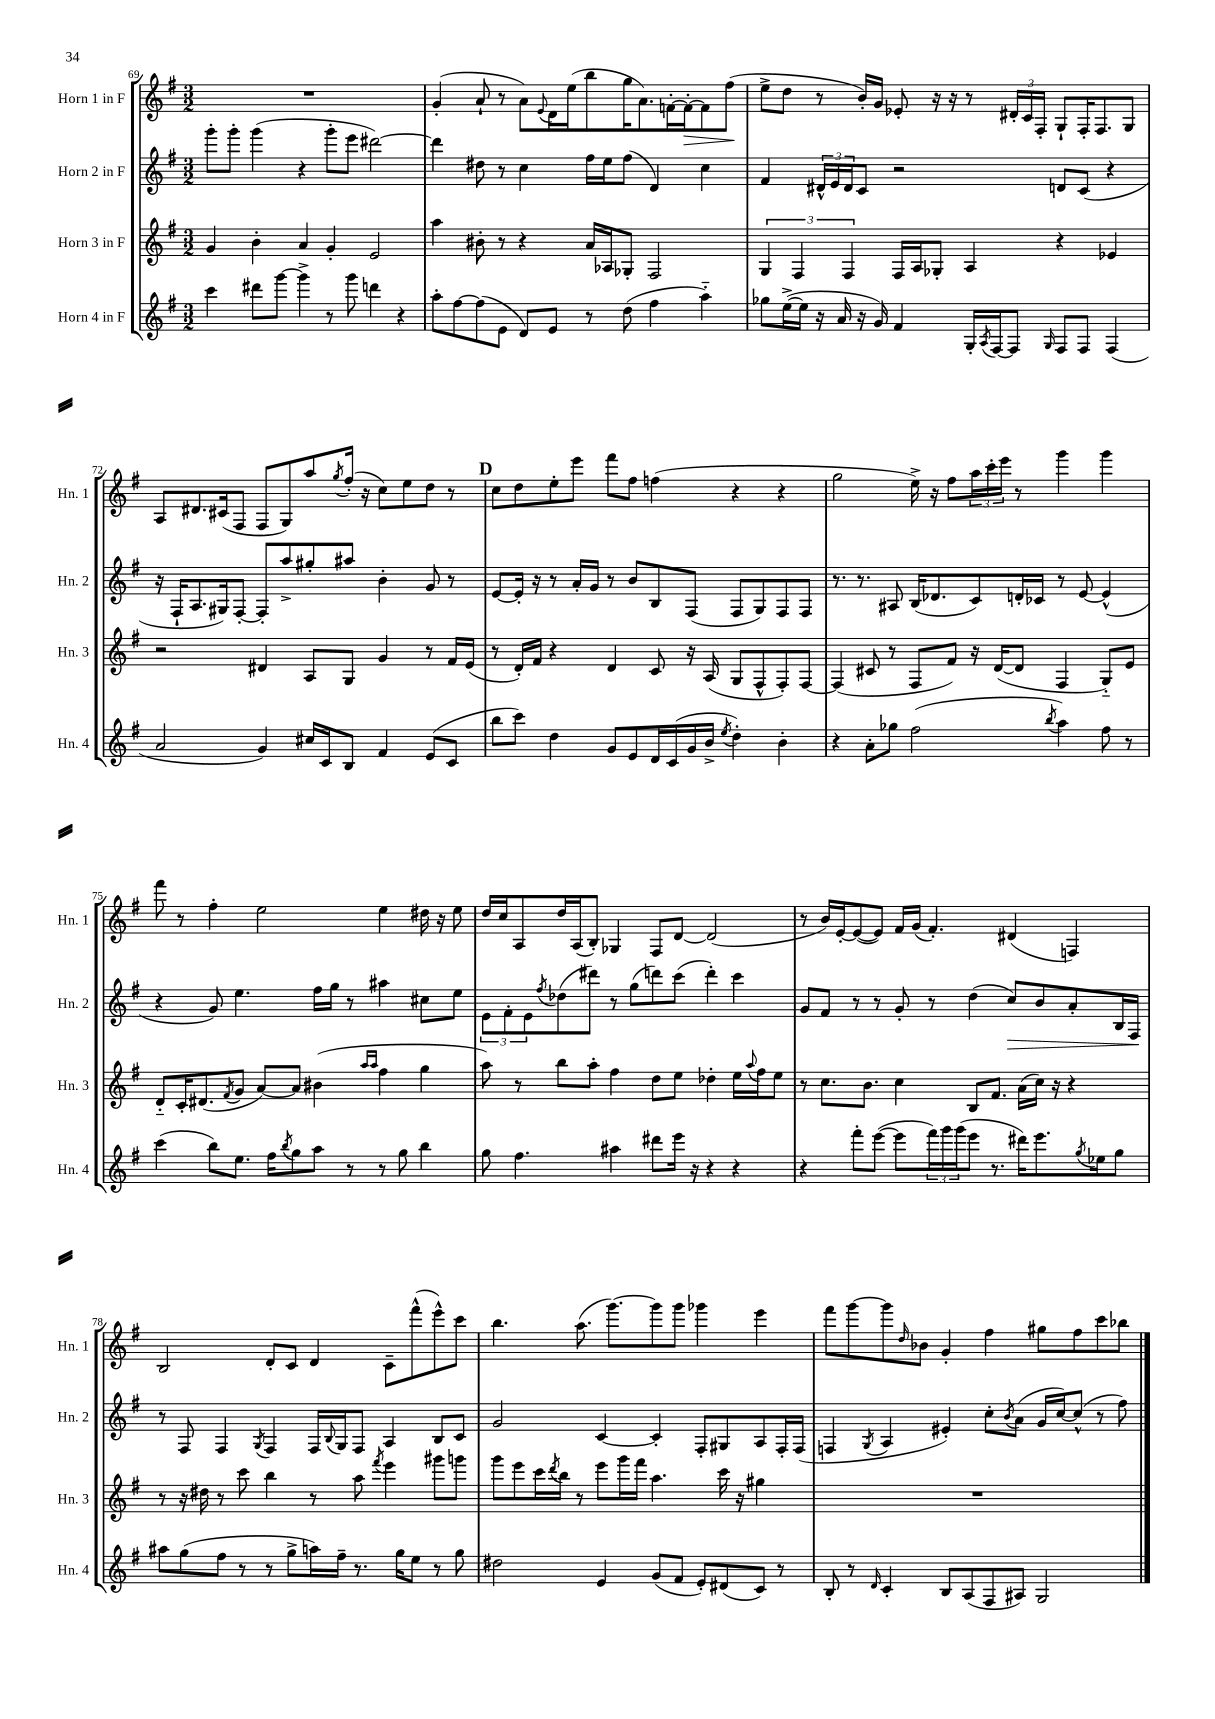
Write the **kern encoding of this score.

**kern	**kern	**kern	**dynam	**kern	**dynam
*part4	*part3	*part2	*part2	*part1	*part1
*staff4	*staff3	*staff2	*staff2	*staff1	*staff1
*I"Horn 4 in F	*I"Horn 3 in F	*I"Horn 2 in F	*	*I"Horn 1 in F	*
*I'Hn. 4	*I'Hn. 3	*I'Hn. 2	*	*I'Hn. 1	*
*clefG2	*clefG2	*clefG2	*	*clefG2	*
*k[f#]	*k[f#]	*k[f#]	*	*k[f#]	*
*M3/2	*M3/2	*M3/2	*	*M3/2	*
=69	=69	=69	=69	=69	=69
4ccc\	4g/	8ggg'\L	.	1.r	.
.	.	8ggg'\J	.	.	.
8ddd#X\L	4b'\	(4ggg\	.	.	.
[8ggg\J	.	.	.	.	.
4ggg^\]	4a/	4r	.	.	.
8r	4g'/	8ggg'\L	.	.	.
8ggg\	.	8eee\J	.	.	.
4dddn\	2e/	[2ddd#X\)	.	.	.
4r	.	.	.	.	.
=70	=70	=70	=70	=70	=70
8aa'\L	4aa\	4ddd#\]	.	(4g'/	.
[8ff#\	.	.	.	.	.
(8ff#\]	8b#X'\	8dd#X\	.	8a`/	.
8e\J	8r	8r	.	8r	.
8d/L)	4r	4cc\	.	8a\L)	.
.	.	.	.	8qqe/	.
8e/J	.	.	.	16d\L	.
.	.	.	.	(16ee\J	.
8r	16a/LL	16ff#\LL	.	8bb\	.
.	16A-X/J	16ee\J	.	.	.
(8dd\	8G-X'/J	(8ff#\J	.	16gg\K	.
.	.	.	.	8.a\)	.
4ff#\	2F#/	4d/)	.	.	.
.	.	.	.	[16fn'\L	.
!	!	!	!	!	!LO:HP:b
.	.	.	.	16f'\J_	>
4aa\)	.	4cc\	.	8f\]	.
.	.	.	.	(8ff#\J	.
.	.	.	.	.	]
=71	=71	=71	=71	=71	=71
8gg-X\L	6G/	4f#/	.	8ee^\L	.
([16ee^\L	.	.	.	8dd\J	.
.	6F#/	.	.	.	.
16ee\JJ]	.	.	.	.	.
16r	.	24d#X^^/LL	.	8r	.
.	.	24e/	.	.	.
16a/	.	.	.	.	.
.	6F#/	24d#/J	.	.	.
16r	.	8c/J	.	16b'/LL)	.
16g/)	.	.	.	16g/JJ	.
4f#/	16F#/LL	2r	.	8e-X'/	.
.	16A/J	.	.	.	.
.	8G-X'/J	.	.	16r	.
.	.	.	.	16r	.
16G'/LL	4A/	.	.	8r	.
8qA/	.	.	.	.	.
[16F#/J	.	.	.	.	.
8F#/J]	.	.	.	24d#X'/LL	.
.	.	.	.	24c/	.
.	.	.	.	24F#'/JJ	.
16qqG/	.	.	.	.	.
8F#/L	4r	8dn/L	.	8G`/L	.
8F#/J	.	(8c/J	.	16F#'/K	.
.	.	.	.	8.F#/	.
(4F#/	4e-X/	4r	.	.	.
.	.	.	.	8G/J	.
!!LO:LB:g=z
=72	=72	=72	=72	=72	=72
2a/	2r	16r	.	8A/L	.
.	.	16F#`/KL	.	.	.
.	.	8.A/	.	8.d#X/	.
.	.	16G#X/k)	.	(16c#X/k	.
.	.	[8F#'/J	.	8F#/J	.
4g/)	4d#X/	8F#'/L]	.	8F#/L	.
.	.	8aa^/	.	8G/)	.
16cc#X/LL	8A/L	8gg#X'/	.	8aa/	.
16c/J	.	.	.	.	.
.	.	.	.	8qgg/	.
8B/J	8G/J	8aa#X/J	.	(16ff#'/Jk	.
.	.	.	.	16r	.
4f#/	4g/	4b'\	.	8cc\L)	.
.	.	.	.	8ee\	.
(8e/L	8r	8g/	.	8dd\J	.
8c/J	16f#/LL	8r	.	8r	.
.	(16e/JJ	.	.	.	.
!!LO:REH:place=s1:t=D
=73	=73	=73	=73	=73	=73
8bb\L	8r	[8e/L	.	8cc\L	.
8ccc\J)	16d'/LL)	16e'/Jk]	.	8dd\	.
.	16f#/JJ	16r	.	.	.
4dd\	4r	8r	.	8ee'\	.
.	.	16a'/LL	.	8eee\J	.
.	.	16g/JJ	.	.	.
8g/L	4d/	8r	.	8fff#\L	.
8e/	.	8b/L	.	8ff#\J	.
16d/L	8c/	8B/	.	(4ffn\	.
(16c/	.	.	.	.	.
16g/	16r	(8F#/J	.	.	.
16b^/JJ	(16A/	.	.	.	.
8qee/	.	.	.	.	.
4dd'\)	8G/L	8F#/L	.	4r	.
.	8F#^^/	8G/)	.	.	.
4b'\	8F#'/)	8F#/	.	4r	.
.	[8F#/J	8F#/J	.	.	.
=74	=74	=74	=74	=74	=74
4r	(4F#/]	8.r	.	2gg\	.
.	.	8.r	.	.	.
8a'\L	8c#X/	.	.	.	.
8gg-X\J	8r	8A#X/	.	.	.
(2ff#\	8F#/L	(16B/KL	.	16ee^\)	.
.	.	8.d-X/	.	16r	.
.	8f#/J)	.	.	8ff#\L	.
.	16r	8c/)	.	24aa\L	.
.	.	.	.	24ccc'\	.
.	([16d/KL	.	.	.	.
.	.	.	.	24eee\JJ	.
.	8d/J]	16dn'/L	.	8r	.
.	.	16c-X/JJ	.	.	.
8qbb/	.	.	.	.	.
4aa\)	4F#/	8r	.	4ggg\	.
.	.	[8e/	.	.	.
8ff#\	8G/L)	(4e^^/]	.	4ggg\	.
8r	8e/J	.	.	.	.
!!LO:LB:g=z
=75	=75	=75	=75	=75	=75
(4ccc\	8d/L	4r	.	8fff#\	.
.	16c'/K	.	.	8r	.
.	(8.d#X/	.	.	.	.
8bb\L)	.	8g/)	.	4ff#'\	.
.	8qf#/	.	.	.	.
8.ee\J	8g/J	4.ee\	.	.	.
.	[8a/L)	.	.	2ee\	.
16ff#\KL	.	.	.	.	.
8qbb/	.	.	.	.	.
8gg\	8a/J]	.	.	.	.
8aa\J	(4b#X\	16ff#\LL	.	.	.
.	.	16gg\JJ	.	.	.
8r	.	8r	.	.	.
.	16qqaa/LL	.	.	.	.
.	16qqaa/JJ	.	.	.	.
8r	4ff#\	4aa#X\	.	4ee\	.
8gg\	.	.	.	.	.
4bb\	4gg\	8cc#X\L	.	16dd#X\	.
.	.	.	.	16r	.
.	.	8ee\J	.	8ee\	.
=76	=76	=76	=76	=76	=76
8gg\	8aa\)	12e\L	.	16dd/LL	.
.	.	.	.	16cc/J	.
.	.	12f#'\	.	.	.
4.ff#\	8r	.	.	8A/	.
.	.	12e\	.	.	.
.	.	8qff#/	.	.	.
.	8bb\L	(8dd-X\	.	16dd/L	.
.	.	.	.	(16A/J	.
.	8aa'\J	8ddd#X\J)	.	8B'/J)	.
4aa#X\	4ff#\	8r	.	4G-X/	.
.	.	(8gg\L	.	.	.
8ddd#X\L	8dd\L	8dddn\)	.	8F#/L	.
16eee\Jk	8ee\J	(8ccc\J	.	[8d/J	.
16r	.	.	.	.	.
4r	4dd-X'\	4ddd'\)	.	(2d/]	.
4r	16ee\LL	4ccc\	.	.	.
.	8qqaa/	.	.	.	.
.	16ff#\J	.	.	.	.
.	8ee\J	.	.	.	.
=77	=77	=77	=77	=77	=77
4r	8r	8g/L	.	8r	.
.	8.cc\L	8f#/J	.	16b/LL)	.
.	.	.	.	[16e'/J	.
8fff#'\L	.	8r	.	(8e/_	.
.	8.b\J	.	.	.	.
([8eee\J	.	8r	.	8e/J])	.
8eee\L]	4cc\	8g'/	.	16f#/LL	.
.	.	.	.	(16g/JJ	.
24fff#\L)	.	8r	.	4.f#'/)	.
24ggg\	.	.	.	.	.
(24ggg\J	.	.	.	.	.
8eee\J	8B/L	(4dd\	.	.	.
8.r	8.f#/J	.	.	.	.
!	!	!	!LO:HP:b	!	!
.	.	8cc/L)	>	(4d#X/	.
16ddd#X\KL)	(16a\LL	.	.	.	.
8.eee\	16cc\JJ)	8b/	.	.	.
.	16r	.	.	.	.
.	4r	8a'/	.	4Fn/)	.
8qgg/	.	.	.	.	.
16ee-X\k	.	.	.	.	.
8gg\J	.	16B/L	.	.	.
.	.	16F#/JJ	.	.	.
.	.	.	]	.	.
!!LO:LB:g=z
=78	=78	=78	=78	=78	=78
8aa#X\L	8r	8r	.	2B/	.
(8gg\	16r	8F#/	.	.	.
.	16dd#X\	.	.	.	.
8ff#\J	8r	4F#/	.	.	.
8r	8ccc\	.	.	.	.
.	.	8qG/	.	.	.
8r	4bb\	4F#/	.	8d'/L	.
8gg^\L	.	.	.	8c/J	.
16aan\L)	8r	16F#/LL	.	4d/	.
.	.	8qqB/	.	.	.
16ff#~\JJ	.	16G/J	.	.	.
8.r	8aa\	8F#/J	.	.	.
.	8qfff#/	.	.	.	.
.	4eee\	4A/	.	8c~\L	.
16gg\KL	.	.	.	.	.
8ee\J	.	.	.	(8fff#^^\	.
8r	8ggg#X\L	8B/L	.	8eee^^\)	.
8gg\	8gggn\J	8c/J	.	8ccc\J	.
=79	=79	=79	=79	=79	=79
2dd#X\	8ggg\L	2g/	.	4.bb\	.
.	8eee\	.	.	.	.
.	16ccc\L	.	.	.	.
.	8qddd/	.	.	.	.
.	16bb\JJ	.	.	.	.
.	8r	.	.	(8.aa\	.
4e/	8eee\L	[4c/	.	.	.
.	.	.	.	[8.ggg\L)	.
.	16ggg\L	.	.	.	.
.	16fff#\JJ	.	.	.	.
(8g/L	4.aa\	4c'/]	.	8ggg\]	.
8f#/J	.	.	.	8ggg\J	.
8e'/L)	.	8F#'/L	.	4ggg-X\	.
(8d#X/	16ccc\	8G#X/	.	.	.
.	16r	.	.	.	.
8c/J)	4gg#X\	8A/	.	4eee\	.
8r	.	16F#'/L	.	.	.
.	.	(16F#/JJ	.	.	.
=80	=80	=80	=80	=80	=80
8B'/	1.r	4Fn/	.	8fff#\L	.
8r	.	.	.	[8ggg\	.
16qqd/	.	8qG/	.	.	.
4c'/	.	4A/	.	8ggg\]	.
.	.	.	.	16qqdd/	.
.	.	.	.	8b-X\J	.
8B/L	.	4e#X'/)	.	4g'/	.
(8A/	.	.	.	.	.
8F#/	.	8cc'\L	.	4ff#\	.
.	.	8qb/	.	.	.
8A#X/J)	.	(8a\J	.	.	.
2G/	.	16g/LL	.	8gg#X\L	.
.	.	[16cc/J)	.	.	.
.	.	(8cc^^/J]	.	8ff#\	.
.	.	8r	.	8ccc\	.
.	.	8ff#\)	.	8bb-X\J	.
==	==	==	==	==	==
*-	*-	*-	*-	*-	*-
